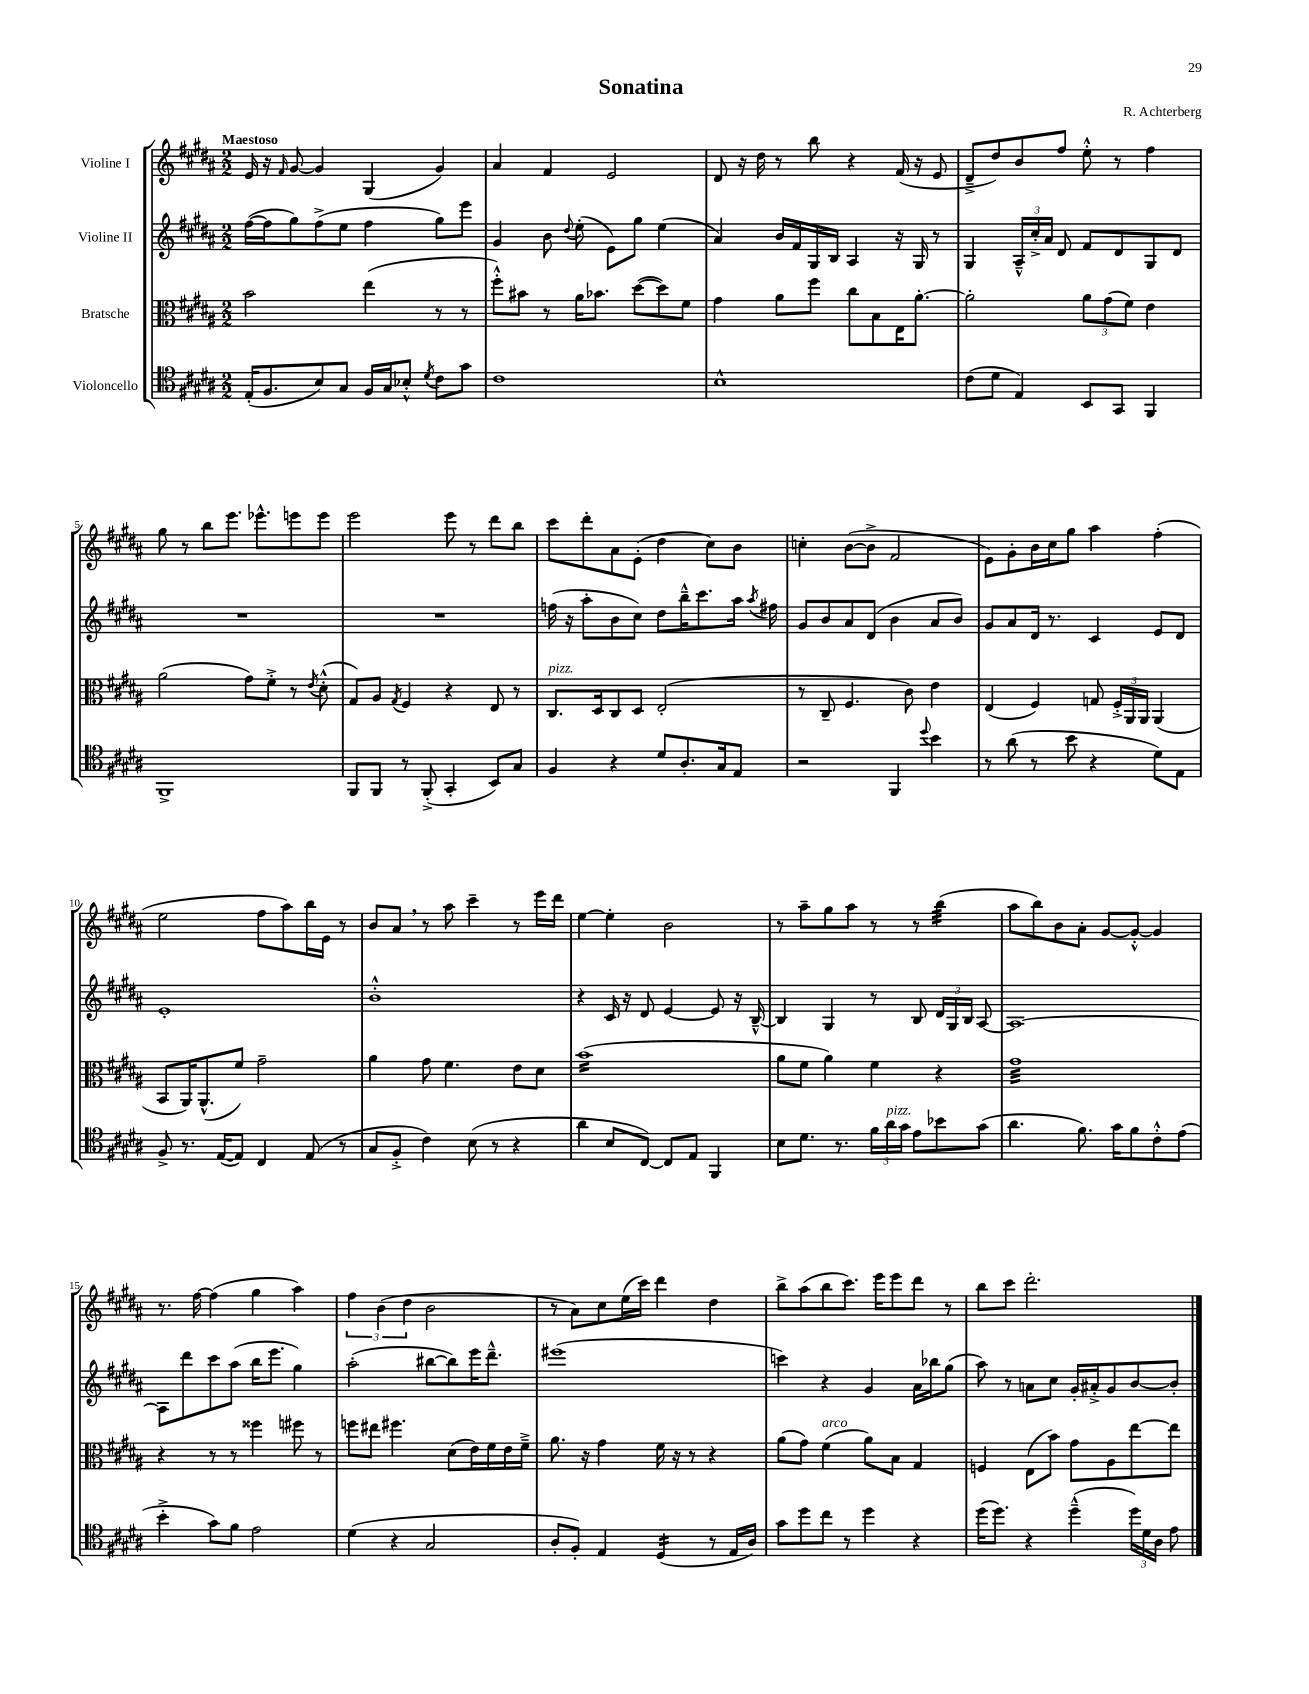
\header { title = "Sonatina" composer = "R. Achterberg" }
<<
\new StaffGroup <<
\new Staff = "s0" \with { instrumentName = "Violine I" } {
    \clef treble \key b \major \numericTimeSignature \time 2/2 \tempo "Maestoso"
    \autoBeamOff e'16 r16 \grace { fis'16 } gis'8~ gis'4 gis4( gis'4) |
    ais'4 fis'4 e'2 |
    dis'8 r16 dis''16 r8 b''8 r4 fis'16( r16 e'8 |
    dis'8[---> dis''8) b'8 fis''8] e''8-.-^ r8 fis''4 |
    gis''8 r8 b''8[ e'''8.] ees'''8.[-^ e'''8 e'''8] |
    e'''2 e'''8 r8 dis'''8[ b''8] |
    cis'''8[ dis'''8-. ais'8 e'8]-.( dis''4 cis''8[) b'8] |
    c''4-. b'8[~( b'8]-> fis'2 |
    e'8[) gis'8-. b'16 cis''16 gis''8] ais''4 fis''4-.( |
    e''2 fis''8[ ais''8) b''16 e'16] r8 |
    b'8[ ais'8] \breathe r8 ais''8 cis'''4-- r8 e'''16[ dis'''16] |
    e''4~ e''4-. b'2 |
    r8 ais''8[-- gis''8 ais''8] r8 r8 b''4:32( |
    ais''8[ b''8) b'8 ais'8]-. gis'8[~ gis'8]~-.-^ gis'4 |
    r8. fis''16~ fis''4( gis''4 ais''4) |
    \tuplet 3/2 { fis''4 b'4( dis''4 } b'2 |
    r8 ais'8[) cis''8 e''16( cis'''16]) dis'''4 dis''4 |
    b''8[-> ais''8( b''8 cis'''8.]) e'''16[ e'''8 dis'''8] r8 |
    b''8[ cis'''8] dis'''2.-. \bar "|." |
}
\new Staff = "s1" \with { instrumentName = "Violine II" } {
    \clef treble \key b \major \numericTimeSignature \time 2/2
    \autoBeamOff fis''16[~( fis''16 gis''8) fis''8->( e''8] fis''4 gis''8[) e'''8] |
    gis'4 b'8 \appoggiatura { dis''8 } e''8-.( e'8[) gis''8] e''4( |
    ais'4) b'16[ fis'16 gis16 b16] ais4 r16 gis16 r8 |
    gis4 \tuplet 3/2 { ais16[---^ cis''16-.-> ais'16] } dis'8 fis'8[ dis'8 gis8 dis'8] |
    R1 |
    R1 |
    f''16( r16 ais''8[-. b'8 cis''8]) dis''8[ b''16---^ cis'''8. ais''16] \acciaccatura { ais''8 } fis''16 |
    gis'8[ b'8 ais'8 dis'8]( b'4 ais'8[ b'8]) |
    gis'8[ ais'8 dis'16] r8. cis'4 e'8[ dis'8] |
    e'1-. |
    b'1-.-^ |
    r4 cis'16 r16 dis'8 e'4~ e'8 r16 b16~---^ |
    b4 gis4 r8 b8 \tuplet 3/2 { dis'16[ gis16 b16] } ais8~ |
    ais1~ |
    ais8[ dis'''8 cis'''8 ais''8]( b''16[ e'''8.] gis''4) |
    ais''2-.( bis''8[~ bis''8) e'''16 dis'''8.]---^ |
    eis'''1( |
    c'''4) r4 gis'4 ais'16[ bes''16 gis''8]( |
    ais''8) r8 a'8[ cis''8] gis'16[-. ais'16-.-> gis'8 b'8~ b'8]-. \bar "|." |
}
\new Staff = "s2" \with { instrumentName = "Bratsche" } {
    \clef alto \key b \major \numericTimeSignature \time 2/2
    \autoBeamOff b'2 e''4( r8 r8 |
    fis''8[-.-^) bis'8] r8 ais'16[ bes'8.] dis''8[~( dis''8) fis'8] |
    gis'4 ais'8[ fis''8] cis''8[ b8 e16 ais'8.]~-. |
    ais'2-. \tuplet 3/2 { ais'8[ gis'8( fis'8]) } e'4 |
    ais'2( gis'8[) fis'8]-.-> r8 \acciaccatura { e'8 } dis'8-.-^( |
    gis8[) ais8] \acciaccatura { gis8 } fis4 r4 e8 r8 |
    cis8.[^\markup { \italic "pizz." } dis16 cis8 dis8] e2-.( |
    r8 cis8-- fis4. cis'8) e'4 |
    e4( fis4) g8 \tuplet 3/2 { fis16[-.-> ais,16 ais,16] } ais,4( |
    b,8[ ais,16) ais,8.-^( fis'8]) gis'2-- |
    ais'4 gis'8 fis'4. e'8[ dis'8] |
    b'1:16( |
    ais'8[ fis'8] ais'4) fis'4 r4 |
    gis'1:32 |
    r4 r8 r8 fisis''4 fis''8 r8 |
    f''8[ eis''8] fis''4. dis'8[( e'16) fis'16 e'16 fis'16]---> |
    ais'8. r16 gis'4 fis'16 r16 r8 r4 |
    ais'8[( gis'8]) fis'4^\markup { \italic "arco" }( ais'8[) b8] gis4 |
    f4 e8[( b'8]) gis'8[ ais8 e''8~ e''8] \bar "|." |
}
\new Staff = "s3" \with { instrumentName = "Violoncello" } {
    \clef tenor \key b \major \numericTimeSignature \time 2/2
    \autoBeamOff e16[-.( fis8. b8) gis8] fis16[ gis16 bes8]-.-^ \acciaccatura { dis'8 } cis'8[ gis'8] |
    cis'1 |
    b1-^ |
    cis'8[( dis'8] e4) b,8[ gis,8] fis,4 |
    fis,1-> |
    fis,8[ fis,8] r8 fis,8-.->( gis,4-. b,8[) gis8] |
    fis4 r4 dis'8[ ais8.-. gis16 e8] |
    r2 fis,4 \appoggiatura { dis''8 } b'4 |
    r8 ais'8( r8 b'8 r4 dis'8[) e8] |
    fis8-> r8. e16[~( e8]) cis4 e8( r8 |
    gis8[ fis8]-.-> cis'4) b8( r8 r4 |
    ais'4 b8[ cis8]~) cis8[ e8] fis,4 |
    b8[ dis'8.] r8. \tuplet 3/2 { fis'16[ ais'16^\markup { \italic "pizz." } gis'16] } e'8[ bes'8 gis'8]( |
    ais'4. fis'8.) gis'16[ fis'8 cis'8-.-^ e'8]( |
    b'4-.-> gis'8[) fis'8] e'2 |
    dis'4( r4 gis2 |
    ais8[-. fis8]-.) e4 dis4:16( r8 e16[ ais16]) |
    gis'8[ dis''8 cis''8] r8 dis''4 r4 |
    dis''16[( dis''8.]) r4 dis''4---^( \tuplet 3/2 { dis''16[) dis'16 ais16] } e'8 \bar "|." |
}
>>
>>
